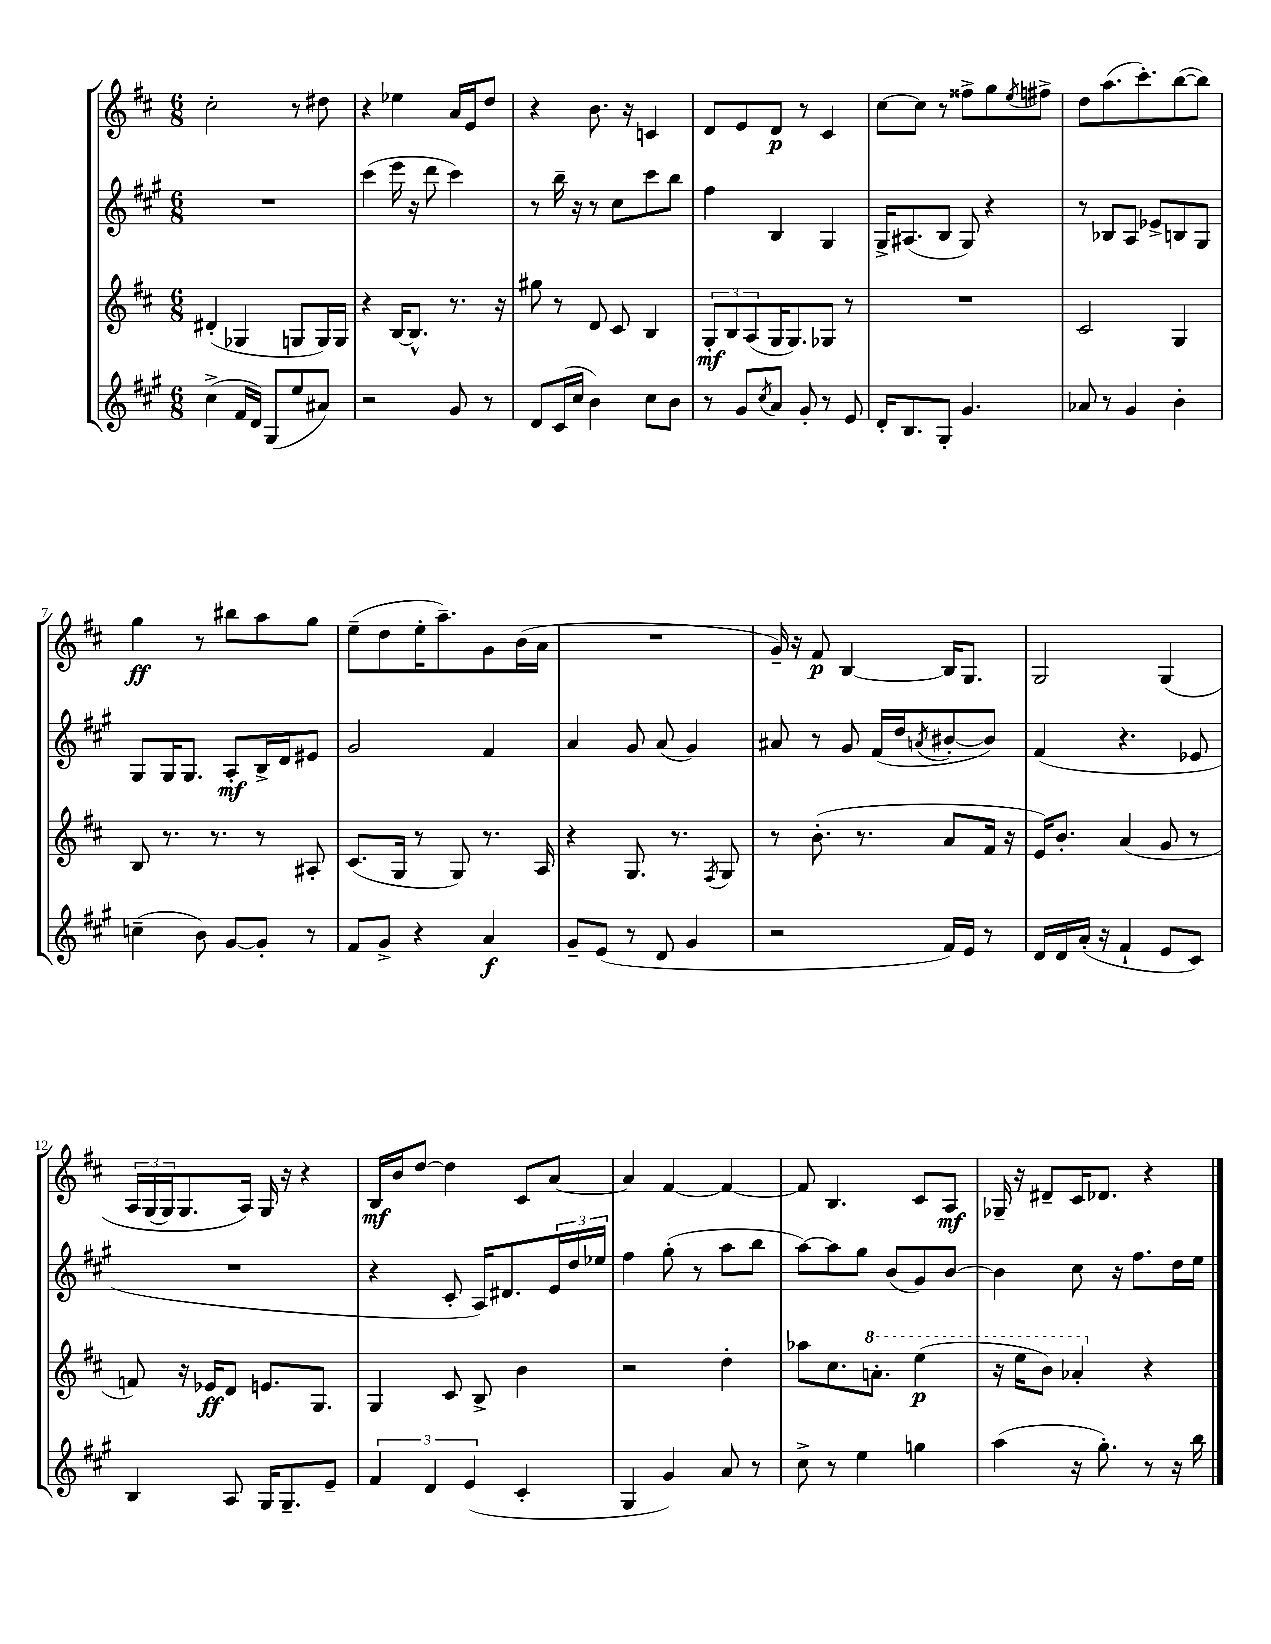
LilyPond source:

<<
\new StaffGroup <<
\new Staff = "s0" {
    \clef treble \key d \major \numericTimeSignature \time 6/8
    cis''2-. r8 dis''8 |
    r4 ees''4 a'16 e'16 d''8 |
    r4 b'8. r16 c'4 |
    d'8 e'8 d'8\p r8 cis'4 |
    cis''8~ cis''8 r8 fisis''8-> g''8 \acciaccatura { e''8 } fis''8-> |
    d''8 a''8.( cis'''8.-.) b''8~( b''8) |
    g''4\ff r8 bis''8 a''8 g''8 |
    e''8--( d''8 e''16-. a''8.--) g'8 b'16( a'16 |
    R2. |
    g'16--) r16 fis'8\p b4~ b16 g8. |
    g2 g4\( |
    \tuplet 3/2 { a16 g16( g16) } g8. a16\) g16 r16 r4 |
    b16\mf b'16 d''8~ d''4 cis'8 a'8~ |
    a'4 fis'4~ fis'4~ |
    fis'8 b4. cis'8 a8\mf |
    ges16-- r16 dis'8-- cis'16 des'8. r4 \bar "|." |
}
\new Staff = "s1" {
    \clef treble \key a \major \numericTimeSignature \time 6/8
    R2. |
    cis'''4( e'''16 r16 d'''8 cis'''4) |
    r8 b''16-- r16 r8 cis''8 cis'''8 b''8 |
    fis''4 b4 gis4 |
    gis16-> ais8.( b8 gis8) r4 |
    r8 bes8 a8 ees'8-> b8 gis8 |
    gis8 gis16 gis8. a8-.\mf b16-> d'16 eis'8 |
    gis'2 fis'4 |
    a'4 gis'8 a'8( gis'4) |
    ais'8 r8 gis'8 fis'16( d''16 \acciaccatura { a'8 } bis'8~-. bis'8) |
    fis'4( r4. ees'8 |
    R2. |
    r4 cis'8-. a16) dis'8. \tuplet 3/2 { e'16 d''16 ees''16 } |
    fis''4 gis''8-.( r8 a''8 b''8 |
    a''8~) a''8 gis''8 b'8( gis'8) b'8~ |
    b'4 cis''8 r16 fis''8. d''16 e''16 \bar "|." |
}
\new Staff = "s2" {
    \clef treble \key d \major \numericTimeSignature \time 6/8
    dis'4-.( ges4 g8 g16) g16 |
    r4 b16~ b8.-^ r8. r16 |
    gis''8 r8 d'8 cis'8 b4 |
    \tuplet 3/2 { g8-.\mf b8 a8( } g16 g8.) ges8 r8 |
    R2. |
    cis'2 g4 |
    b8 r8. r8. r8 ais8-. |
    cis'8.( g16 r8 g8) r8. a16 |
    r4 g8. r8. \acciaccatura { fis8 } g8 |
    r8 b'8.-.( r8. a'8 fis'16 r16 |
    e'16) b'8.-. a'4( g'8 r8 |
    f'8) r16 ees'16\ff d'8 e'8. g8. |
    g4 cis'8 b8-> b'4 |
    r2 d''4-. |
    aes''8 cis''8. \ottava #1 a''8.-. e'''4\p( |
    r16 e'''16 b''8) aes''4-. \ottava #0 r4 \bar "|." |
}
\new Staff = "s3" {
    \clef treble \key a \major \numericTimeSignature \time 6/8
    cis''4->( fis'16 d'16) gis8( e''8 ais'8) |
    r2 gis'8 r8 |
    d'8 cis'16( cis''16 b'4) cis''8 b'8 |
    r8 gis'8 \acciaccatura { cis''8 } a'8 gis'8-. r8 e'8 |
    d'16-. b8. gis8-. gis'4. |
    aes'8 r8 gis'4 b'4-. |
    c''4--( b'8) gis'8~ gis'8-. r8 |
    fis'8 gis'8-> r4 a'4\f |
    gis'8-- e'8( r8 d'8 gis'4 |
    r2 fis'16) e'16 r8 |
    d'16 d'16 a'16-.( r16 fis'4-! e'8 cis'8) |
    b4 a8 gis16 gis8.-- e'8-- |
    \tuplet 3/2 { fis'4 d'4 e'4( } cis'4-. |
    gis4 gis'4) a'8 r8 |
    cis''8-> r8 e''4 g''4 |
    a''4( r16 gis''8.-.) r8 r16 b''16 \bar "|." |
}
>>
>>
